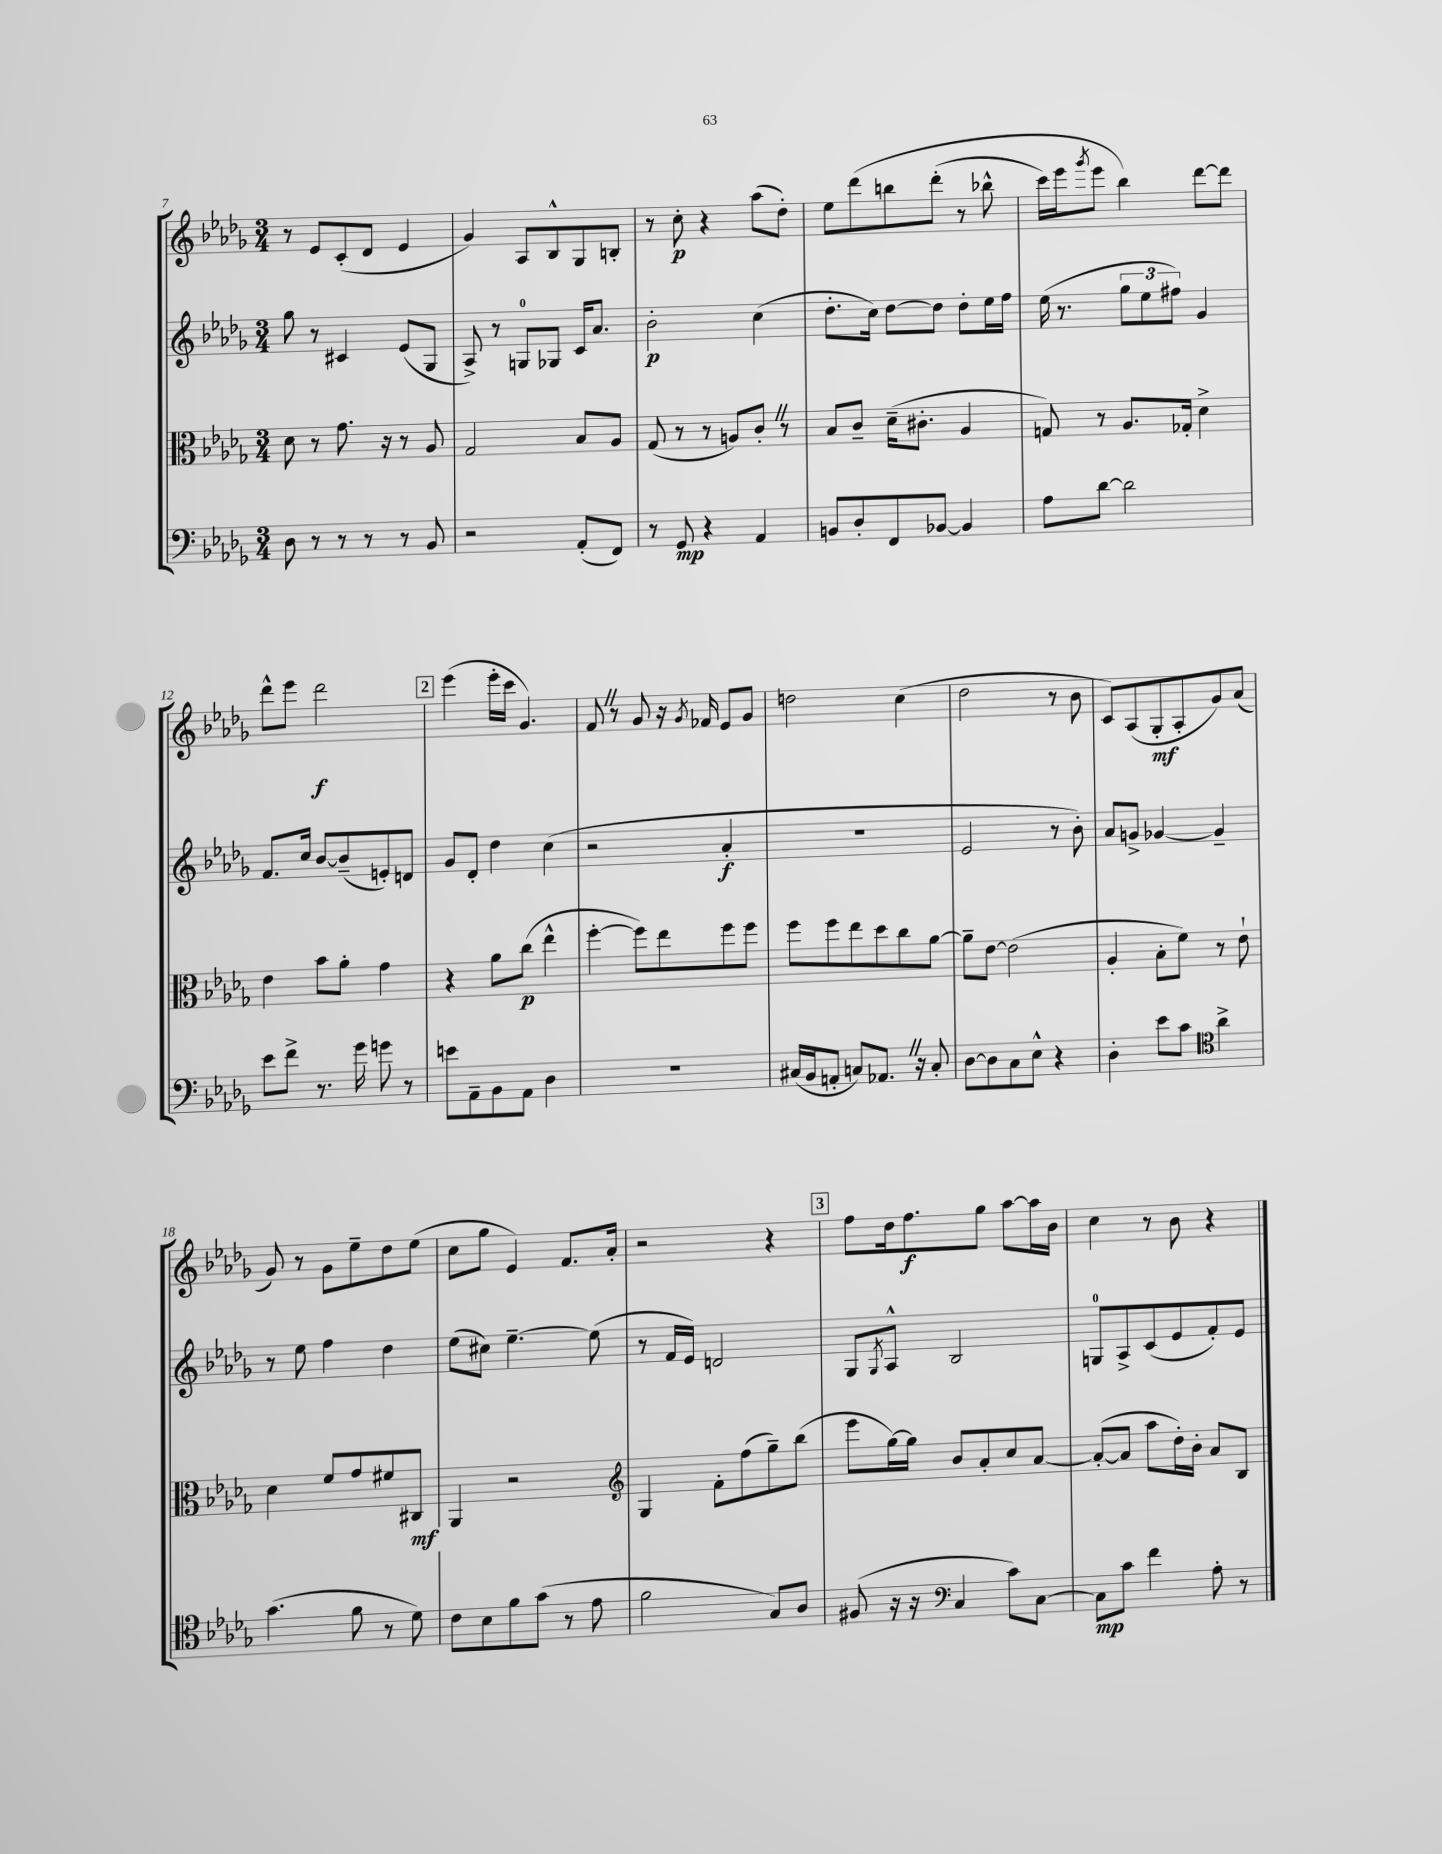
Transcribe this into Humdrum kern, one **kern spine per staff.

**kern	**kern	**kern	**kern
*staff4	*staff3	*staff2	*staff1
*clefF4	*clefC3	*clefG2	*clefG2
*k[b-e-a-d-g-]	*k[b-e-a-d-g-]	*k[b-e-a-d-g-]	*k[b-e-a-d-g-]
*M3/4	*M3/4	*M3/4	*M3/4
8D-	8d-	8gg-	8r
8r	8r	8r	8e-
8r	8.g-	4c#	(8c'
8r	.	.	8d-
.	16r	.	.
8r	8r	(8e-	4e-
8BB-	8A-	8G-	.
=	=	=	=
2r	2G-	8A-^)	4g-)
.	.	8r	.
.	.	8G	8A-
.	.	8G-	8B-^^
(8AA-'	8B-	16c	8G-
.	.	8.a-	.
8FF)	8A-	.	8B'
=	=	=	=
8r	(8G-	2b-'	8r
8GG-	8r	.	8cc'
4r	8r	.	4r
.	8A)	.	.
4AA-	8c'	(4cc	(8aa-
.	8r	.	8dd-')
=	=	=	=
8BB	8B-	8.dd-'	8ee-
8D-'	8c~	.	&(8ddd-
.	.	16cc)	.
8FF	(16d-~	[8dd-	8bb
.	8.c#'	.	.
[8BB-	.	8dd-]	(8ddd-'
4BB-]	4A-	8dd-'	8r
.	.	16ee-	8bb-^^
.	.	16ff	.
=	=	=	=
8A-	8G)	(16ee-	16ccc)
.	.	8.r	16eee-
.	.	.	8qggg-
[8d-	8r	.	8eee-
2d-]	8.A-	12gg-	4bb-&)
.	.	12ee-	.
.	.	12ff#)	.
.	16G-'	.	.
.	4d-^	4g-	[8ddd-
.	.	.	8ddd-]
=	=	=	=
8e-	4e-	8.f	8ddd-^^
8f^	.	.	8eee-
.	.	16cc	.
8.r	8b-	[8b-	2ddd-
.	8a-'	(8b-~]	.
16g-	.	.	.
8g	4g-	8e')	.
8r	.	8d	.
=	=	=	=
8e	4r	8g-	(4eee-
8AA-~	.	8d-'	.
8BB-	8a-	4dd-	16eee-'
.	.	.	16ccc
8AA-	(8cc	.	4.g-)
4D-	4ee-^^	(4cc	.
=	=	=	=
2.r	[4ff'	2r	8f
.	.	.	8r
.	8ff])	.	8g-
.	8ee-	.	16r
.	.	.	8qg-
.	.	.	16f-
.	8ff	4a-'	8e-
.	8ff	.	8g-
=	=	=	=
(16C#	8ff	2.r	2dd
16BB-	.	.	.
8AA'	8ff	.	.
8C)	8ee-	.	.
8.AA-	8dd-	.	.
.	8cc	.	(4cc
16r	.	.	.
8C'	[8a-	.	.
=	=	=	=
[8D-	8a-~]	2e-	2dd-
8D-]	[8e-	.	.
8C	(2e-]	.	.
8E-^^	.	.	.
4r	.	8r	8r
.	.	8b-')	8b-
=	=	=	=
4D-'	4A-'	8a-	8c)
.	.	8g^	(8A-
8e-	8B-'	[4g-	8G-'
8c	8f)	.	8A-'
*clefC4	*	*	*
4a-^	8r	4g-~]	8g-)
.	8e-`	.	(8a-
=	=	=	=
(4.g-	4d-	8r	8g-)
.	.	8ee-	8r
.	8f	4ff	8g-
8f	8g-	.	8ee-~
8r	8f#	4dd-	8dd-
8d-)	8C#	.	(8ee-
=	=	=	=
8c	4AA-	(8ee-	8cc
8B-	.	8cc#)	8gg-
8f	2r	[4.ee-~	4e-)
(8g-	.	.	.
8r	.	.	8.f
8e-	.	(8ee-]	.
.	.	.	16a-'
=	=	=	=
*	*clefG2	*	*
2f	4G-	8r	2r
.	.	16f	.
.	.	16e-)	.
.	8f'	2d	.
.	(8ff	.	.
8G-)	8gg-~)	.	4r
8A-	(8bb-	.	.
=	=	=	=
(8F#	8eee-	8G-	8ff
.	.	8qG-	.
16r	[16gg-)	8A-^^	16dd-
16r	16gg-]	.	8.ff
*clefF4	*	*	*
4C	8b-	2B-	.
.	8a-'	.	8gg-
8c)	8cc	.	[8aa-
[8C	[8a-	.	16aa-]
.	.	.	16b-
=	=	=	=
8C]	(8a-'_	8G	4cc
8c	8a-]	8A-^	.
4f	8aa-	(8c	8r
.	16dd-')	8e-	8b-
.	16b-'	.	.
8A-'	8a-	8f')	4r
8r	8B-	8e-	.
==	==	==	==
*-	*-	*-	*-
